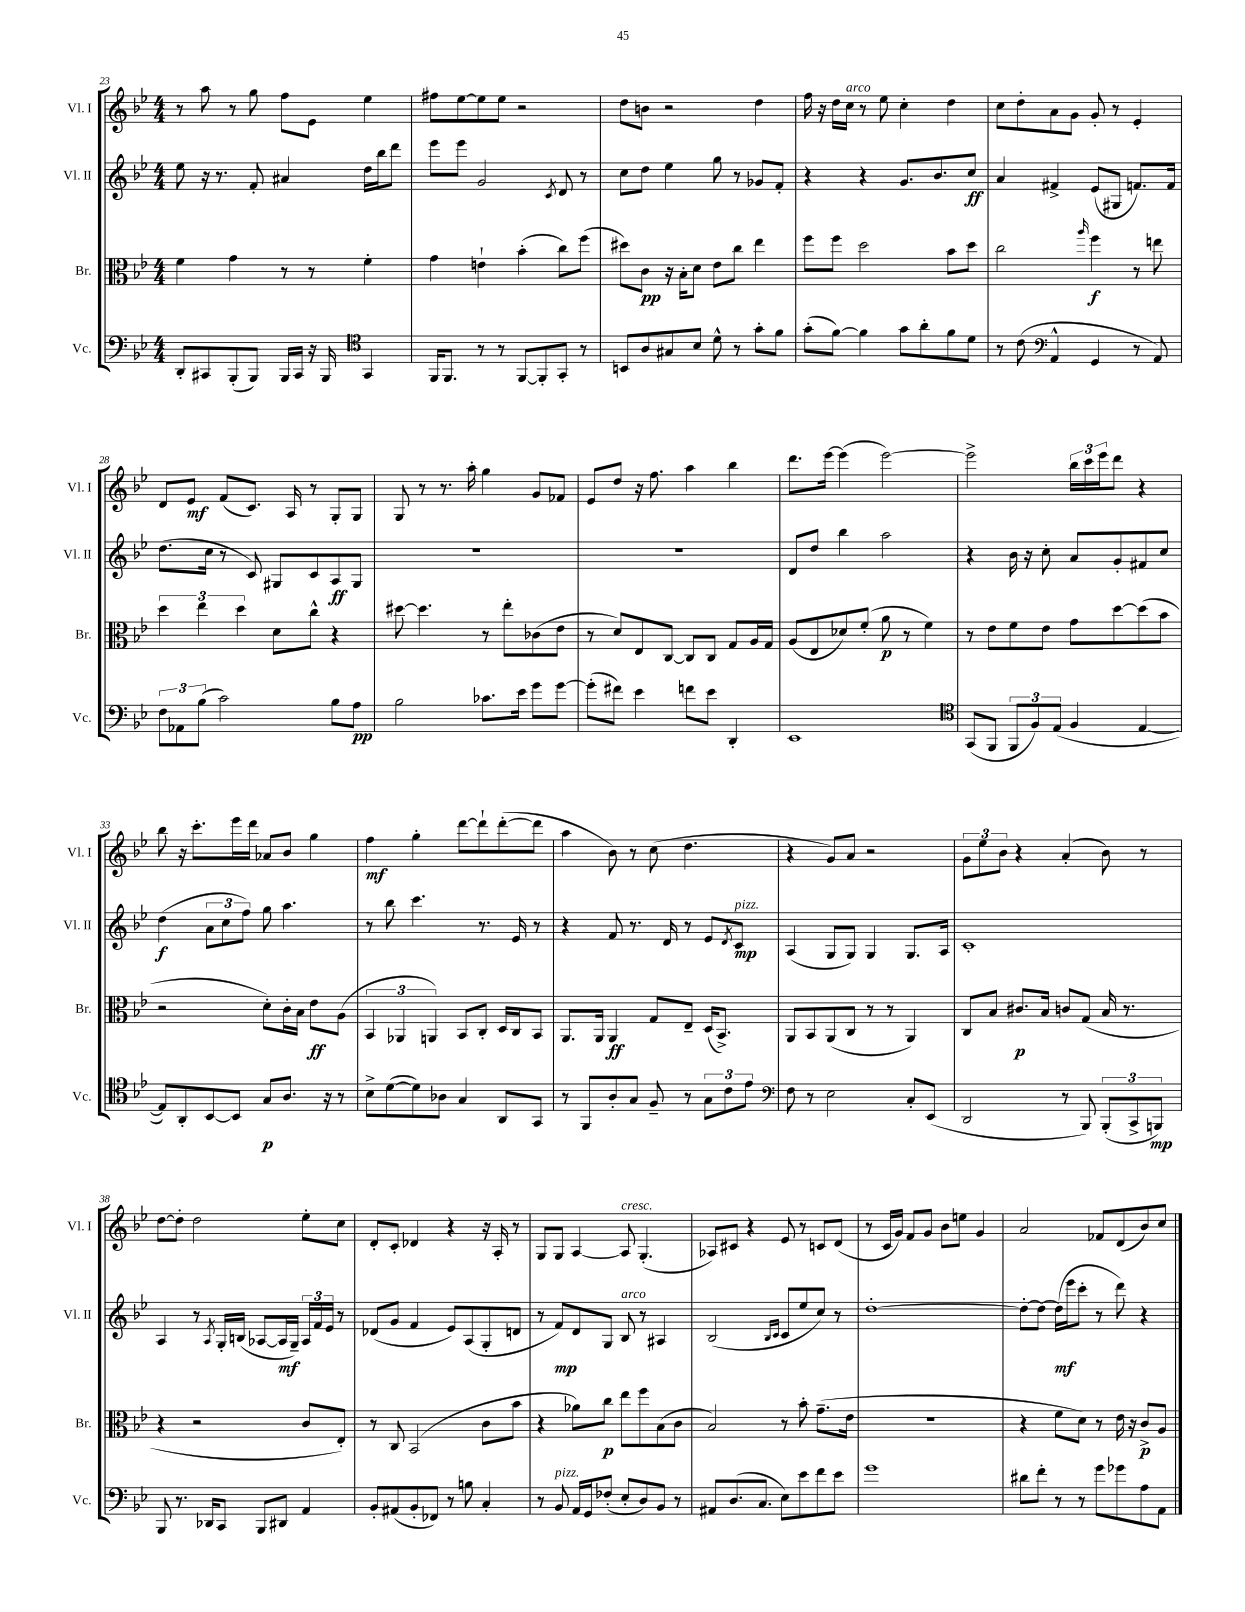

**kern	**dynam	**kern	**dynam	**kern	**dynam	**kern	**dynam
*part4	*part4	*part3	*part3	*part2	*part2	*part1	*part1
*staff4	*staff4	*staff3	*staff3	*staff2	*staff2	*staff1	*staff1
*I"Vc.	*	*I"Br.	*	*I"Vl. II	*	*I"Vl. I	*
*I'Vc.	*	*I'Br.	*	*I'Vl. II	*	*I'Vl. I	*
*clefF4	*	*clefC3	*	*clefG2	*	*clefG2	*
*k[b-e-]	*	*k[b-e-]	*	*k[b-e-]	*	*k[b-e-]	*
*M4/4	*	*M4/4	*	*M4/4	*	*M4/4	*
=23	=23	=23	=23	=23	=23	=23	=23
8DD'/L	.	4f\	.	8ee-\	.	8r	.
8CC#X/	.	.	.	16r	.	8aa\	.
.	.	.	.	8.r	.	.	.
(8BBB-'/	.	4g\	.	.	.	8r	.
8BBB-/J)	.	.	.	8f'/	.	8gg\	.
16BBB-/LL	.	8r	.	4a#X/	.	8ff\L	.
16CC#/JJ	.	.	.	.	.	.	.
16r	.	8r	.	.	.	8e-\J	.
16BBB-/	.	.	.	.	.	.	.
*clefC4	*	*	*	*	*	*	*
4GG/	.	4f'\	.	16dd\LL	.	4ee-\	.
.	.	.	.	16bb-\J	.	.	.
.	.	.	.	8ddd\J	.	.	.
=24	=24	=24	=24	=24	=24	=24	=24
16FF/KL	.	4g\	.	8eee-\L	.	8ff#X\L	.
8.FF/J	.	.	.	.	.	.	.
.	.	.	.	8eee-\J	.	[8ee-\	.
8r	.	4en`\	.	2g/	.	8ee-\]	.
8r	.	.	.	.	.	8ee-\J	.
[8FF/L	.	(4b-'\	.	.	.	2r	.
8FF'/]	.	.	.	.	.	.	.
.	.	.	.	8qc/	.	.	.
8GG'/J	.	8cc\L)	.	8d/	.	.	.
8r	.	(8ff\J	.	8r	.	.	.
=25	=25	=25	=25	=25	=25	=25	=25
8BBn/L	.	8dd#X\L)	.	8cc\L	.	8dd\L	.
8A/	.	8c\J	pp	8dd\J	.	8bn\J	.
8G#X/	.	16r	.	4ee-\	.	2r	.
.	.	16B-'\KL	.	.	.	.	.
8B-/J	.	8d\J	.	.	.	.	.
8d^^\	.	8e-\L	.	8gg\	.	.	.
8r	.	8cc\J	.	8r	.	.	.
8g'\L	.	4ee-\	.	8g-X/L	.	4dd\	.
8f\J	.	.	.	8f'/J	.	.	.
=26	=26	=26	=26	=26	=26	=26	=26
(8g'\L	.	8ff\L	.	4r	.	16ff\	.
.	.	.	.	.	.	16r	.
[8f\J)	.	8ff\J	.	.	.	16dd\LL	.
!	!	!	!	!	!	!LO:TX:a:i:t=arco	!
.	.	.	.	.	.	16cc\JJ	.
4f\]	.	2dd\	.	4r	.	8r	.
.	.	.	.	.	.	8ee-\	.
8g\L	.	.	.	8.g/L	.	4cc'\	.
8a'\	.	.	.	.	.	.	.
.	.	.	.	8.b-/	.	.	.
8f\	.	8b-\L	.	.	.	4dd\	.
8d\J	.	8dd\J	.	8cc/J	ff	.	.
=27	=27	=27	=27	=27	=27	=27	=27
8r	.	2cc\	.	4a/	.	8cc\L	.
(8c\	.	.	.	.	.	8dd'\	.
*clefF4	*	*	*	*	*	*	*
4AA^^/	.	.	.	4f#X^/	.	8a\	.
.	.	.	.	.	.	8g\J	.
.	.	16qqaa/	.	.	.	.	.
4GG/	.	4ff\	f	(8e-/L	.	8g'/	.
.	.	.	.	8G#X/J	.	8r	.
8r	.	8r	.	8.fn/L)	.	4e-'/	.
8AA/)	.	8een\	.	.	.	.	.
.	.	.	.	16f/Jk	.	.	.
!!LO:LB:g=z
=28	=28	=28	=28	=28	=28	=28	=28
12F\L	.	6dd\	.	(8.dd\L	.	8d/L	.
12AA-X\	.	.	.	.	.	.	.
.	.	.	.	.	.	8e-/J	mf
(12B-\J	.	6ee-\	.	.	.	.	.
.	.	.	.	16cc\Jk	.	.	.
2c\)	.	.	.	8r	.	(8f/L	.
.	.	6dd\	.	.	.	.	.
.	.	.	.	8c/)	.	8.c/J)	.
.	.	8d\L	.	8G#X/L	.	.	.
.	.	.	.	.	.	16A/	.
.	.	8cc^^\J	.	8c/	.	8r	.
8B-\L	.	4r	.	8A/	ff	8G'/L	.
8A\J	pp	.	.	8G#/J	.	8G/J	.
=29	=29	=29	=29	=29	=29	=29	=29
2B-\	.	[8dd#X\	.	1r	.	8G/	.
.	.	4.dd#\]	.	.	.	8r	.
.	.	.	.	.	.	8.r	.
.	.	.	.	.	.	16aa'\	.
8.c-X\L	.	8r	.	.	.	4gg\	.
.	.	8ee-'\L	.	.	.	.	.
16e-\Jk	.	.	.	.	.	.	.
8g\L	.	(8c-X\	.	.	.	8g/L	.
[8g\J	.	8e-\J	.	.	.	8f-X/J	.
=30	=30	=30	=30	=30	=30	=30	=30
(8g'\L]	.	8r	.	1r	.	8e-/L	.
8f#X\J)	.	8d/L)	.	.	.	8dd/J	.
4e-\	.	8E-/	.	.	.	16r	.
.	.	.	.	.	.	8.ff\	.
.	.	[8C/J	.	.	.	.	.
8fn\L	.	8C/L]	.	.	.	4aa\	.
8e-\J	.	8C/J	.	.	.	.	.
4DD'/	.	8G/L	.	.	.	4bb-\	.
.	.	16A/L	.	.	.	.	.
.	.	16G/JJ	.	.	.	.	.
=31	=31	=31	=31	=31	=31	=31	=31
1EE-	.	(8A/L	.	8d/L	.	8.ddd\L	.
.	.	8E-/	.	8dd/J	.	.	.
.	.	.	.	.	.	[16eee-\Jk	.
.	.	8d-X/)	.	4bb-\	.	(4eee-\]	.
.	.	(8f'/J	.	.	.	.	.
.	.	8a\	p	2aa\	.	[2eee-\)	.
.	.	8r	.	.	.	.	.
.	.	4f\)	.	.	.	.	.
=32	=32	=32	=32	=32	=32	=32	=32
*clefC4	*	*	*	*	*	*	*
(8GG/L	.	8r	.	4r	.	2eee-^\]	.
8FF/J	.	8e-\L	.	.	.	.	.
12FF/L	.	8f\	.	16b-\	.	.	.
.	.	.	.	16r	.	.	.
12F/)	.	.	.	.	.	.	.
.	.	8e-\J	.	8cc'\	.	.	.
(12E-/J	.	.	.	.	.	.	.
4F/	.	8g\L	.	8a/L	.	24bb-\LL	.
.	.	.	.	.	.	24ccc\	.
.	.	.	.	.	.	24eee-\J	.
.	.	[8dd\	.	8g'/	.	8ddd\J	.
[4E-/	.	(8dd\]	.	8f#X/	.	4r	.
.	.	8b-\J	.	8cc/J	.	.	.
!!LO:LB:g=z
=33	=33	=33	=33	=33	=33	=33	=33
8E-/L])	.	2r	.	(4dd\	f	8bb-\	.
8AA'/	.	.	.	.	.	16r	.
.	.	.	.	.	.	8.ccc'\L	.
[8BB-/	.	.	.	12a\L	.	.	.
.	.	.	.	12cc\	.	.	.
8BB-/J]	.	.	.	.	.	16eee-\L	.
.	.	.	.	12ff\J)	.	.	.
.	.	.	.	.	.	16ddd\JJ	.
8G/L	p	8d'\L)	.	8gg\	.	8a-X/L	.
8.A/J	.	16c'\L	.	4.aa\	.	8b-/J	.
.	.	16B-\JJ	.	.	.	.	.
.	.	8e-\L	ff	.	.	4gg\	.
16r	.	.	.	.	.	.	.
8r	.	(8A\J	.	.	.	.	.
=34	=34	=34	=34	=34	=34	=34	=34
8B-^\L	.	6BB-/	.	8r	.	4ff\	mf
([8d\	.	.	.	8bb-\	.	.	.
.	.	6AA-X/	.	.	.	.	.
8d\])	.	.	.	4.ccc\	.	4gg'\	.
.	.	6AAn/)	.	.	.	.	.
8A-X\J	.	.	.	.	.	.	.
4G/	.	8BB-/L	.	.	.	[8ddd\L	.
.	.	8C'/J	.	8.r	.	8ddd`\]	.
8AA/L	.	16D/LL	.	.	.	([8ddd'\	.
.	.	16C/J	.	16e-/	.	.	.
8GG/J	.	8BB-/J	.	8r	.	8ddd\J]	.
=35	=35	=35	=35	=35	=35	=35	=35
8r	.	8.AA/L	.	4r	.	4aa\	.
8FF/L	.	.	.	.	.	.	.
.	.	16AA/Jk	.	.	.	.	.
8A'/	.	4AA/	ff	8f/	.	8b-\)	.
8G/J	.	.	.	8.r	.	8r	.
8F~/	.	8G/L	.	.	.	(8cc\	.
.	.	.	.	16d/	.	.	.
8r	.	8E-~/J	.	8r	.	4.dd\	.
12G\L	.	(16D/KL	.	8e-/L	.	.	.
.	.	8.BB-^/J)	.	.	.	.	.
12c\	.	.	.	.	.	.	.
.	.	.	.	8qd/	.	.	.
!	!	!	!	!LO:TX:a:i:t=pizz.	!	!	!
.	.	.	.	8c/J	mp	.	.
12e-\J	.	.	.	.	.	.	.
=36	=36	=36	=36	=36	=36	=36	=36
*clefF4	*	*	*	*	*	*	*
8F\	.	8AA/L	.	(4A/	.	4r	.
8r	.	8BB-/	.	.	.	.	.
2E-\	.	(8AA/	.	8G/L	.	8g/L)	.
.	.	8C/J	.	8G/J)	.	8a/J	.
.	.	8r	.	4G/	.	2r	.
.	.	8r	.	.	.	.	.
8C'/L	.	4AA/)	.	8.G/L	.	.	.
(8EE-/J	.	.	.	.	.	.	.
.	.	.	.	16A/Jk	.	.	.
=37	=37	=37	=37	=37	=37	=37	=37
2DD/	.	8C/L	.	1c'	.	12g\L	.
.	.	.	.	.	.	12ee-\	.
.	.	8B-/J	.	.	.	.	.
.	.	.	.	.	.	12b-\J	.
.	.	8.c#X/L	p	.	.	4r	.
.	.	16B-/Jk	.	.	.	.	.
8r	.	8cn/L	.	.	.	(4a'/	.
8BBB-/)	.	(8G/J	.	.	.	.	.
(12BBB-'/L	.	16B-/	.	.	.	8b-\)	.
.	.	8.r	.	.	.	.	.
12CC^/	.	.	.	.	.	.	.
.	.	.	.	.	.	8r	.
12BBBn/J)	mp	.	.	.	.	.	.
!!LO:LB:g=z
=38	=38	=38	=38	=38	=38	=38	=38
8BBB-/	.	4r	.	4A/	.	[8dd\L	.
8.r	.	.	.	.	.	8dd'\J]	.
.	.	2r	.	8r	.	2dd\	.
16DD-X/KL	.	.	.	.	.	.	.
.	.	.	.	8qA/	.	.	.
8CC/J	.	.	.	16G'/LL	.	.	.
.	.	.	.	(16Bn/JJ	.	.	.
8BBB-/L	.	.	.	[8A-X/L	.	.	.
8DD#X/J	.	.	.	16A-/L]	mf	.	.
.	.	.	.	16G~/JJ)	.	.	.
4AA/	.	8c/L	.	24A-/LL	.	8ee-'\L	.
.	.	.	.	24f/	.	.	.
.	.	.	.	24e-/JJ	.	.	.
.	.	8E-'/J)	.	8r	.	8cc\J	.
=39	=39	=39	=39	=39	=39	=39	=39
8BB-'/L	.	8r	.	(8d-X/L	.	8d'/L	.
(8AA#X/	.	8C/	.	8g/J	.	8c'/J	.
8BB-'/	.	(2BB-/	.	4f/	.	4d-X/	.
8FF-X/J)	.	.	.	.	.	.	.
8r	.	.	.	8e-/L)	.	4r	.
8Bn\	.	.	.	(8A/	.	.	.
4C'/	.	8c\L	.	8G'/	.	16r	.
.	.	.	.	.	.	16A'/	.
.	.	8b-\J	.	8dn/J	.	8r	.
=40	=40	=40	=40	=40	=40	=40	=40
8r	.	4r	.	8r	.	8G/L	.
!LO:TX:a:i:t=pizz.	!	!	!	!	!	!	!
8BB-/	.	.	.	8f/L)	mp	8G/J	.
16AA/LL	.	8a-X\L)	.	8d/	.	[4A/	.
16GG/J	.	.	.	.	.	.	.
(8F-X'/J	.	8cc\J	p	8G/J	.	.	.
!	!	!	!	!	!	!LO:TX:a:i:t=cresc.	!
!	!	!	!	!LO:TX:a:i:t=arco	!	!	!
8E-'/L	.	8ee-\L	.	8B-/	.	8A/]	.
8D/)	.	8ff\	.	8r	.	(4.G'/	.
8BB-/J	.	(8B-\	.	4A#X/	.	.	.
8r	.	8c\J	.	.	.	.	.
=41	=41	=41	=41	=41	=41	=41	=41
8AA#X/L	.	2B-/)	.	(2B-/	.	8A-X/L)	.
(8.D/	.	.	.	.	.	8c#X/J	.
.	.	.	.	.	.	4r	.
8.C/J	.	.	.	.	.	.	.
.	.	.	.	16qqB-/LL	.	.	.
.	.	.	.	16qqc/JJ	.	.	.
8E-\L)	.	8r	.	8c/L	.	8e-/	.
8e-\	.	8b-'\	.	8ee-/	.	8r	.
8f\	.	(8.g~\L	.	8cc/J)	.	8cn/L	.
8e-\J	.	.	.	8r	.	(8d/J	.
.	.	16e-\Jk	.	.	.	.	.
=42	=42	=42	=42	=42	=42	=42	=42
1g	.	1r	.	[1dd'	.	8r	.
.	.	.	.	.	.	16c/LL	.
.	.	.	.	.	.	16g/JJ)	.
.	.	.	.	.	.	8f/L	.
.	.	.	.	.	.	8g/J	.
.	.	.	.	.	.	8b-\L	.
.	.	.	.	.	.	8een\J	.
.	.	.	.	.	.	4g/	.
=43	=43	=43	=43	=43	=43	=43	=43
8d#X\L	.	4r	.	8dd'\L_	.	2a/	.
8f'\J	.	.	.	8dd\J_	.	.	.
8r	.	8f\L	.	(16dd\LL]	mf	.	.
.	.	.	.	16eee-\J	.	.	.
8r	.	8d\J)	.	8ccc'\J	.	.	.
8g\L	.	8r	.	8r	.	8f-X/L	.
8g-X\	.	16e-\	.	8ddd\)	.	(8d/	.
.	.	16r	.	.	.	.	.
8A\	.	8c^/L	p	4r	.	8b-/)	.
8AA\J	.	8A/J	.	.	.	8cc/J	.
==	==	==	==	==	==	==	==
*-	*-	*-	*-	*-	*-	*-	*-
